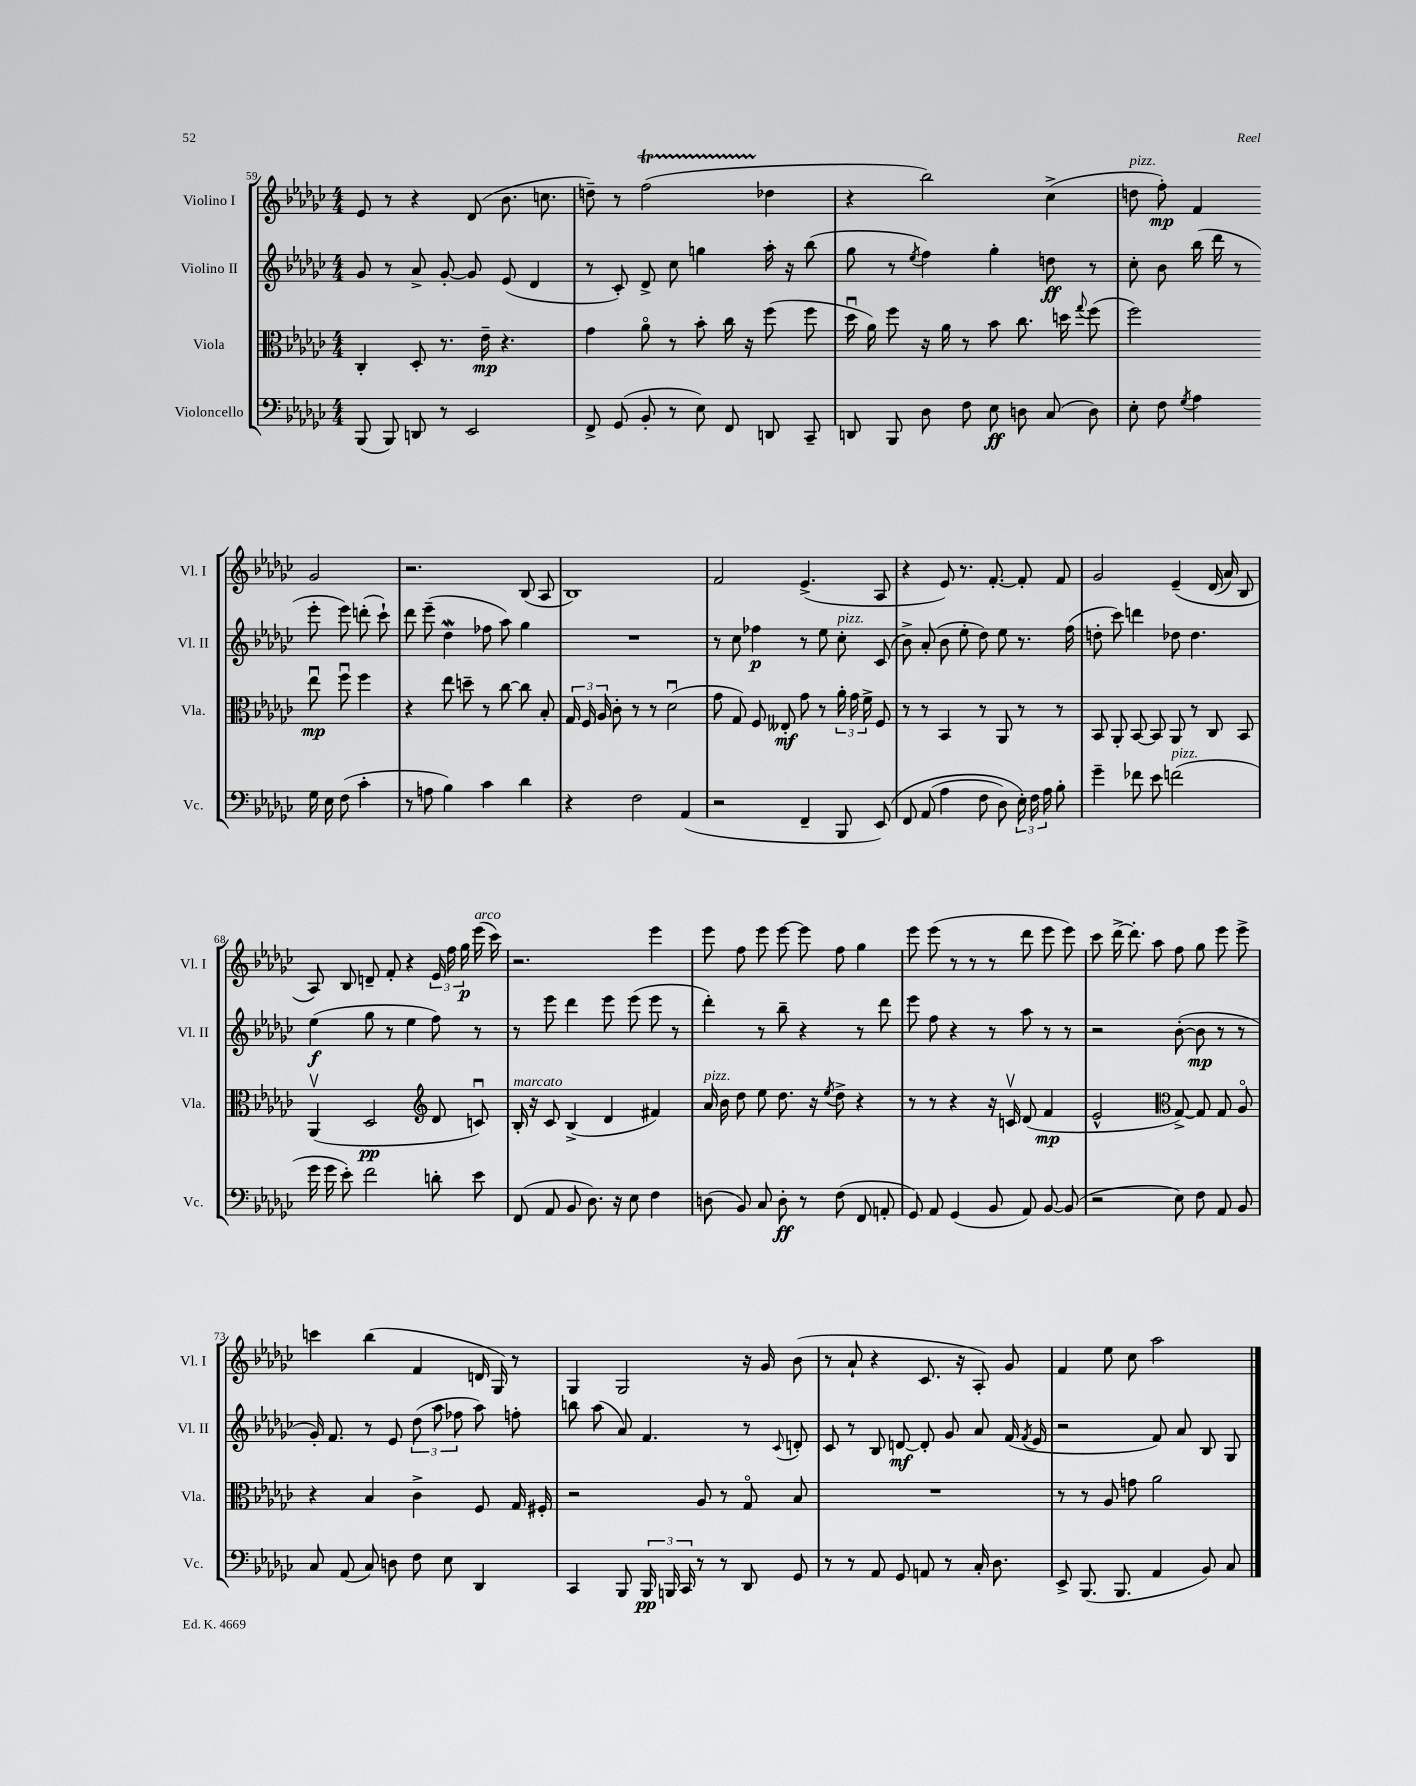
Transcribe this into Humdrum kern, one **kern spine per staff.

**kern	**kern	**kern	**kern
*staff4	*staff3	*staff2	*staff1
*clefF4	*clefC3	*clefG2	*clefG2
*k[b-e-a-d-g-c-]	*k[b-e-a-d-g-c-]	*k[b-e-a-d-g-c-]	*k[b-e-a-d-g-c-]
*M4/4	*M4/4	*M4/4	*M4/4
(8BBB-	4C-'	8g-	8e-
8BBB-)	.	8r	8r
8DD	8D-'	8a-^	4r
8r	8.r	[8g-'	.
2EE-	.	8g-]	(8d-
.	16e-~	.	.
.	4.r	(8e-	8.b-
.	.	4d-	.
.	.	.	8.cc
=	=	=	=
8FF^	4g-	8r	8dd~)
(8GG-	.	8c-')	8r
8BB-'	8a-o	8d-^	(2ff
8r	8r	8cc-	.
8E-)	8b-'	4gg	.
8FF	16cc-	.	.
.	16r	.	.
8DD	(8ff	16aa-'	4dd-
.	.	16r	.
8CC-~	8ff	(8bb-	.
=	=	=	=
8DD	16dd-u	8gg-	4r
.	16a-)	.	.
8BBB-	8ff	8r	.
.	.	8qee-	.
8D-	16r	4ff)	2bb-)
.	16a-	.	.
8F	8r	.	.
8E-	8b-	4gg-'	.
8D	8.cc-	.	.
(8C-	.	8dd	(4cc-^
.	16dd	.	.
.	8qqgg-	.	.
8D)	(8ff	8r	.
=	=	=	=
8E-'	2ff)	8cc-'	8dd
8F	.	8b-	8ff')
8qG-	.	.	.
4A-	.	(16bb-	4f
.	.	16ddd-	.
.	.	8r	.
16G-	8ee-u	8eee-'	2g-
16E-	.	.	.
(8F	8ffu	8eee-)	.
4c-'	4ff	(8ddd'	.
.	.	8ccc-`)	.
=	=	=	=
8r	4r	8ddd-	2.r
8A	.	(8eee-~	.
4B-)	8ee-	4dd-	.
.	8dd~	.	.
4c-	8r	8ff-	.
.	[8cc-	8aa-)	.
4d-	8cc-]	4gg-	(8B-
.	8B-'	.	8A-
=	=	=	=
4r	24G-	1r	1B-)
.	24F	.	.
.	24A-	.	.
.	8c-'	.	.
2F	8r	.	.
.	8r	.	.
.	(2d-u	.	.
(4AA-	.	.	.
=	=	=	=
2r	8g-	8r	2f
.	8G-)	8cc-	.
.	8F	4ff-	.
.	8E--'	.	.
4FF~	8g-	8r	(4.e-^
.	8r	8ee-	.
8BBB-	24a-'	8cc-'	.
.	24g-	.	.
.	24f^	.	.
&(8EE-)	8F	(8c-	8A-
=	=	=	=
8FF	8r	8b-^)	4r
(8AA-	8r	(8a-'	.
4A-	4BB-	8b-	8e-)
.	.	8ee-'	8.r
8F	8r	8dd-)	.
.	.	.	[8.f'
8D-)	8AA-	8ee-	.
24E-'&)	8r	8.r	8f']
24F	.	.	.
24A-	.	.	.
8B-'	8r	.	8f
.	.	(16ff	.
=	=	=	=
4g-~	8BB-	8dd'	2g-
.	8AA-'	8ccc-)	.
8f-	[8BB-	4ddd	.
8e-	8BB-]	.	.
(2f	8AA-	8dd-	&(4e-~
.	8r	4.dd-	.
.	8C-	.	(16d-
.	.	.	16a-)
.	8BB-	.	8B-
=	=	=	=
16g-	(4AA-v	(4ee-	8A-&)
16g-	.	.	.
8e-')	.	.	8B-
2f	2D-	8gg-	8d~
.	.	8r	8f'
.	.	4ee-	4r
*	*clefG2	*	*
8d'	8d-	8ff)	24e-
.	.	.	24ff
.	.	.	24gg-
8e-	8cu)	8r	(16eee-
.	.	.	16ccc-)
=	=	=	=
(8FF	16B-'	8r	2.r
.	16r	.	.
8AA-	8c-	8eee-	.
8BB-	(4B-^	4ddd-	.
8.D-)	.	.	.
.	4d-	8eee-	.
16r	.	.	.
8E-	.	(8eee-	.
4F	4f#)	8eee-	4eee-
.	.	8r	.
=	=	=	=
(8D	16a-	4ddd-')	8eee-
.	16b-	.	.
8BB-)	8dd-	.	8ff
8C-	8ee-	8r	8eee-
8D'	8.dd-	8bb-~	[8eee-
8r	.	4r	8eee-]
.	16r	.	.
.	8qee-	.	.
(8F	8dd-^	.	8ff
8FF	4r	8r	4gg-
8AA'	.	8ddd-	.
=	=	=	=
8GG-)	8r	8eee-	8eee-
8AA-	8r	8ff	(8eee-
(4GG-	4r	4r	8r
.	.	.	8r
8BB-	16r	8r	8r
.	16cv	.	.
8AA-)	(8d-	8aa-	8ddd-
[8BB-	4f	8r	8eee-
(8BB-]	.	8r	8eee-)
=	=	=	=
2r	2e-^^	2r	8ccc-
.	.	.	[16ddd-^
.	.	.	8.ddd-']
.	.	.	8aa-
*	*clefC3	*	*
8E-)	[8G-^)	([8b-'	8ff
8F	8G-]	8b-]	8gg-
8AA-	8G-	8r	8eee-
8BB-	8A-o	8r	8eee-^
=	=	=	=
8C-	4r	16g-')	4ccc
.	.	8.f	.
(8AA-	.	.	.
8C-)	4B-	8r	(4bb-
8D	.	8e-	.
8F	4c-^	(12dd-	4f
.	.	12aa-	.
8E-	.	.	.
.	.	12ff-	.
4DD-	8F	8aa-)	16d
.	.	.	16G-)
.	16G-	8ff'	8r
.	16F#'	.	.
=	=	=	=
4CC-	2r	8bb	4G-
.	.	(8aa-	.
8BBB-	.	8a-)	2G-
24BBB-	.	4.f	.
24BBB	.	.	.
24CC-	.	.	.
8r	8A-	.	.
8r	8r	.	.
8DD-	8G-o	8r	16r
.	.	.	16g-
.	.	8qqc-	.
8GG-	8B-	8d'	(8b-
=	=	=	=
8r	1r	8c-	8r
8r	.	8r	8a-`
8AA-	.	8B-	4r
8GG-	.	[8d	.
8AA	.	8d']	8.c-
8r	.	8g-	.
.	.	.	16r
16C-'	.	8a-	8A-')
8.D-	.	.	.
.	.	(16f	8g-
.	.	8qf	.
.	.	16e-	.
=	=	=	=
8EE-^	8r	2r	4f
(8.BBB-	8r	.	.
.	8A-	.	8ee-
8.BBB-	.	.	.
.	8g	.	8cc-
4AA-	2a-	8f)	2aa-
.	.	8a-	.
8BB-)	.	8B-	.
8C-	.	8G-	.
==	==	==	==
*-	*-	*-	*-
